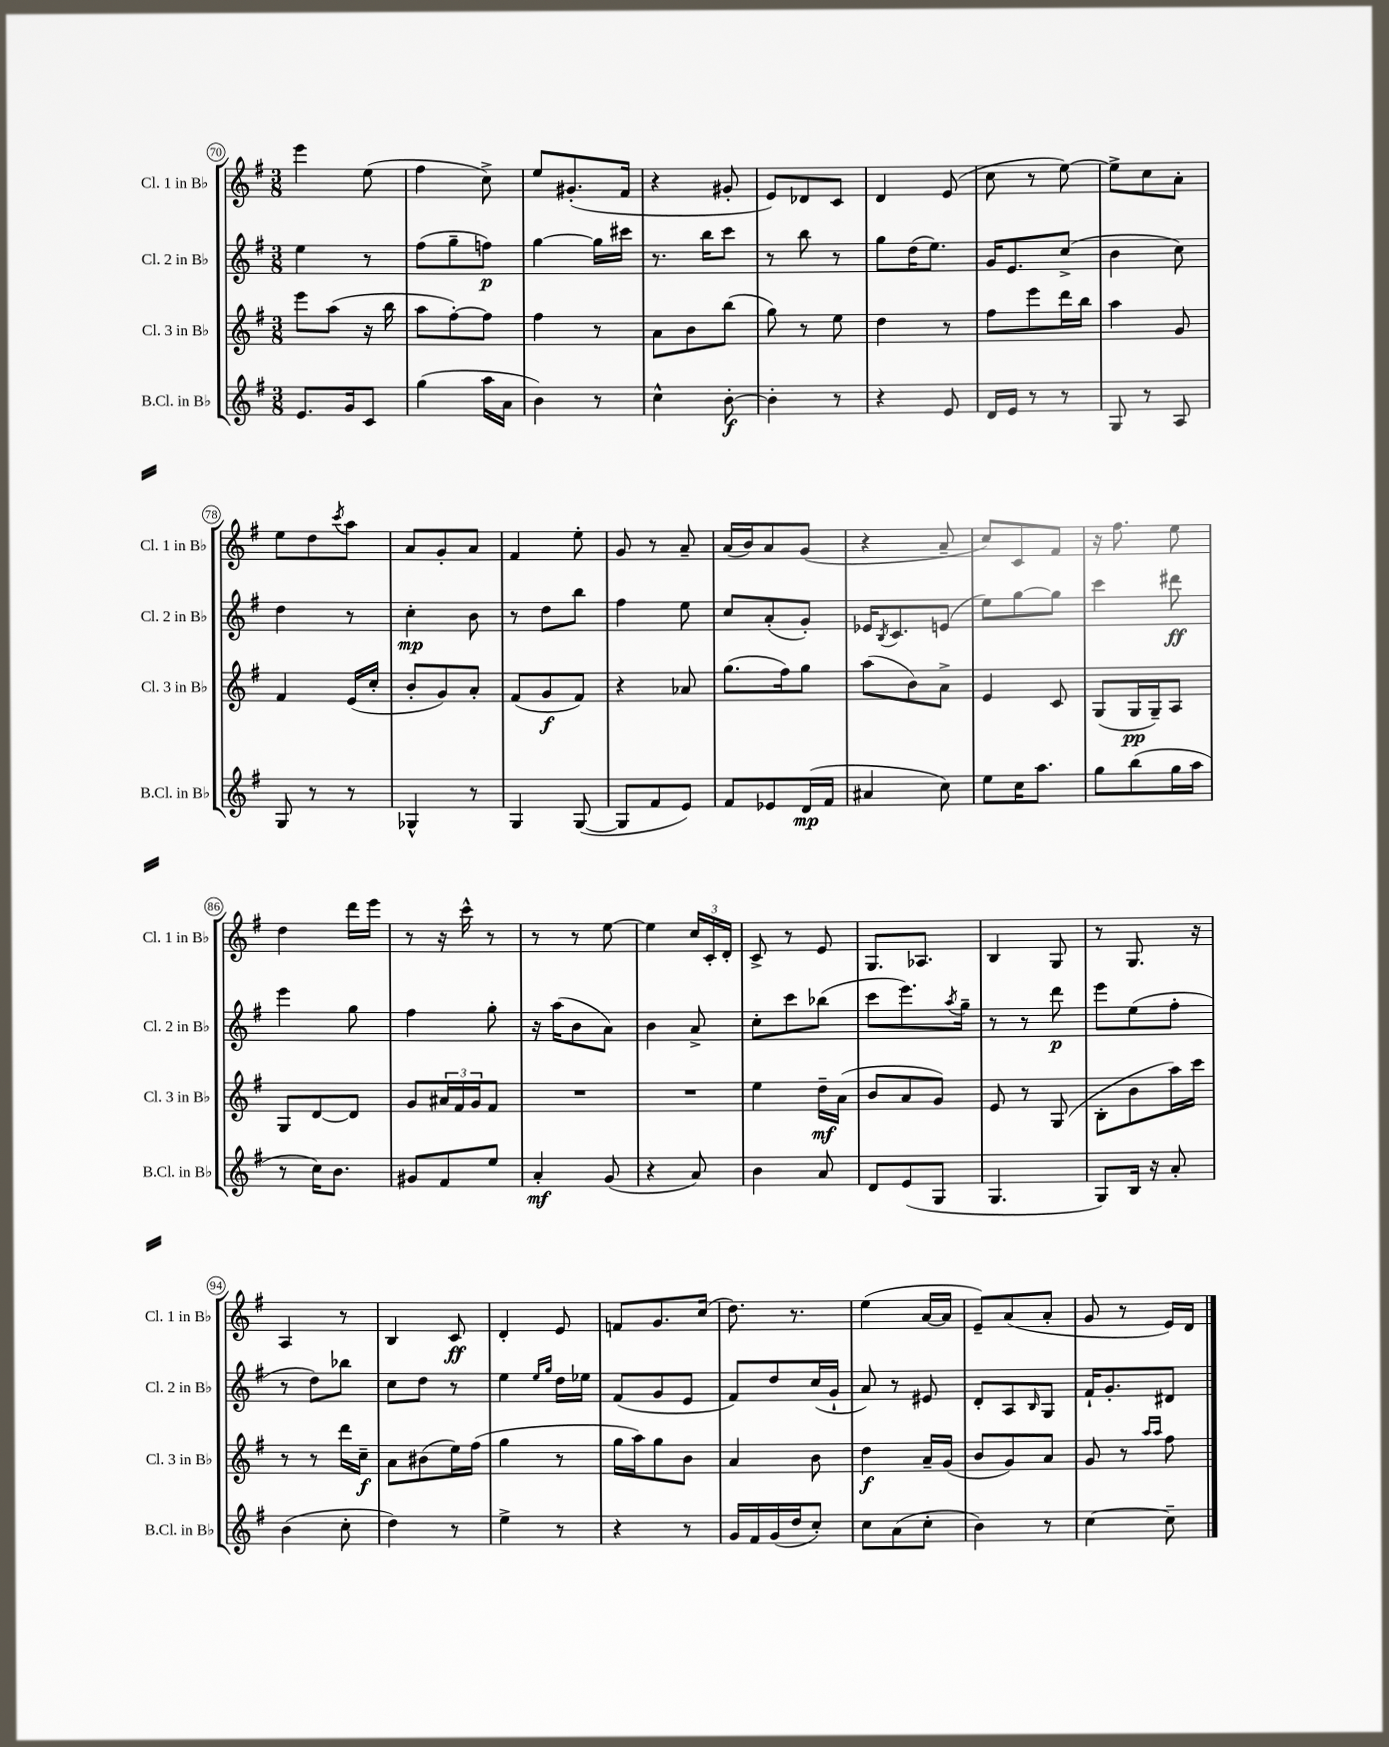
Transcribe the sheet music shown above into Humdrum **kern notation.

**kern	**kern	**kern	**kern
*staff4	*staff3	*staff2	*staff1
*clefG2	*clefG2	*clefG2	*clefG2
*k[f#]	*k[f#]	*k[f#]	*k[f#]
*M3/8	*M3/8	*M3/8	*M3/8
8.e	8eee	4ee	4eee
.	(8aa	.	.
16g	.	.	.
8c	16r	8r	(8ee
.	16bb	.	.
=	=	=	=
(4gg	8aa	(8ff#	4ff#
.	[8ff#')	8gg~	.
16aa	8ff#]	8ff)	8cc^)
16a	.	.	.
=	=	=	=
4b)	4ff#	[4gg	8ee
.	.	.	(8.g#'
8r	8r	16gg]	.
.	.	16ccc#	16f#
=	=	=	=
4cc^^	8a	8.r	4r
.	8b	.	.
.	.	16bb	.
[8b'	(8bb	8ccc	8g#'
=	=	=	=
4b']	8gg)	8r	8e)
.	8r	8bb	8d-
8r	8ee	8r	8c
=	=	=	=
4r	4dd	8gg	4d
.	.	(16dd	.
.	.	8.ee)	.
8e	8r	.	(8e
=	=	=	=
16d	8ff#	16g	8cc
16e	.	8.e	.
8r	8eee	.	8r
8r	16ddd	(8cc^	[8ee)
.	16bb	.	.
=	=	=	=
8G	4aa	4b	8ee^]
8r	.	.	8cc
8A	8g	8cc)	8a'
=	=	=	=
8G	4f#	4dd	8ee
8r	.	.	8dd
.	.	.	8qccc
8r	(16e	8r	8aa
.	16cc'	.	.
=	=	=	=
4G-^^	8b'	4cc'	8a
.	8g)	.	8g'
8r	8a'	8b	8a
=	=	=	=
4G	(8f#	8r	4f#
.	8g	8dd	.
([8G	8f#)	8bb	8ee'
=	=	=	=
8G]	4r	4ff#	8g
8f#	.	.	8r
8e)	8a-	8ee	8a~
=	=	=	=
8f#	(8.gg	8cc	(16a
.	.	.	16b)
8e-	.	(8a'	8a
.	16ff#)	.	.
(16d	8gg	8g')	(8g
16f#	.	.	.
=	=	=	=
4a#	(8aa	16e-	4r
.	.	8qB	.
.	.	8.c	.
.	8b)	.	.
8cc)	8a^	(8e	8a~
=	=	=	=
8ee	4e	8ee)	8cc)
16cc	.	[8gg	8c
8.aa	.	.	.
.	8c	8gg]	8f#
=	=	=	=
8gg	(8G	4ccc	16r
.	.	.	8.ff#
(8bb	16G	.	.
.	16G~)	.	.
16gg	8A	8ddd#	8ee
16aa	.	.	.
=	=	=	=
8r	8G	4eee	4dd
16cc)	[8d	.	.
8.b	.	.	.
.	8d]	8gg	16ddd
.	.	.	16eee
=	=	=	=
8g#	8g	4ff#	8r
8f#	24a#	.	16r
.	24f#	.	.
.	.	.	16ccc^^
.	24g	.	.
8ee	8f#	8gg'	8r
=	=	=	=
4a'	4.r	16r	8r
.	.	(16aa	.
.	.	8b	8r
(8g	.	8a)	[8ee
=	=	=	=
4r	4.r	4b	4ee]
8a)	.	8a^	24cc
.	.	.	24c'
.	.	.	24d'
=	=	=	=
4b	4ee	8cc'	8c^
.	.	8ccc	8r
8a	16dd~	(8bb-	8e
.	(16a	.	.
=	=	=	=
8d	8b	8ccc	8.G
(8e	8a	8.eee)	.
.	.	.	8.A-
8G	8g)	.	.
.	.	8qaa	.
.	.	16gg~	.
=	=	=	=
4.G	8e	8r	4B
.	8r	8r	.
.	(8G	8ddd	8G
=	=	=	=
8G)	8B'	8eee	8r
16B	8b	(8ee	8.G
16r	.	.	.
8a'	16aa)	8ff#'	.
.	16ccc	.	16r
=	=	=	=
(4b	8r	8r	4A
.	8r	8dd)	.
8cc'	16ddd	8bb-	8r
.	16cc~	.	.
=	=	=	=
4dd)	8a	8cc	4B
.	(8b#	8dd	.
8r	16ee)	8r	8c
.	(16ff#	.	.
=	=	=	=
4ee^	4gg	4ee	4d'
.	.	16qqee	.
.	.	16qqgg	.
8r	8r	16dd	8e
.	.	16ee-	.
=	=	=	=
4r	16gg	(8f#	8f
.	16aa)	.	.
.	8gg	8g	8.g
8r	8b	8e	.
.	.	.	(16cc
=	=	=	=
16g	4a	8f#)	8.dd)
16f#	.	.	.
(16g	.	8dd	.
16dd	.	.	8.r
8cc')	8b	(16cc	.
.	.	16g`	.
=	=	=	=
8cc	4dd	8a)	(4ee
(8a	.	8r	.
8cc'	16a~	8e#	[16a
.	(16g	.	16a]
=	=	=	=
4b)	8b	8d'	8e~)
.	8g)	8A	(8a
.	.	16qqB	.
8r	8a	8G	8a'
=	=	=	=
[4cc	8g	16f#`	8g
.	.	8.g'	.
.	8r	.	8r
.	16qqaa	.	.
.	16qqaa	.	.
8cc~]	8ff#	8d#	16e)
.	.	.	16d
==	==	==	==
*-	*-	*-	*-
